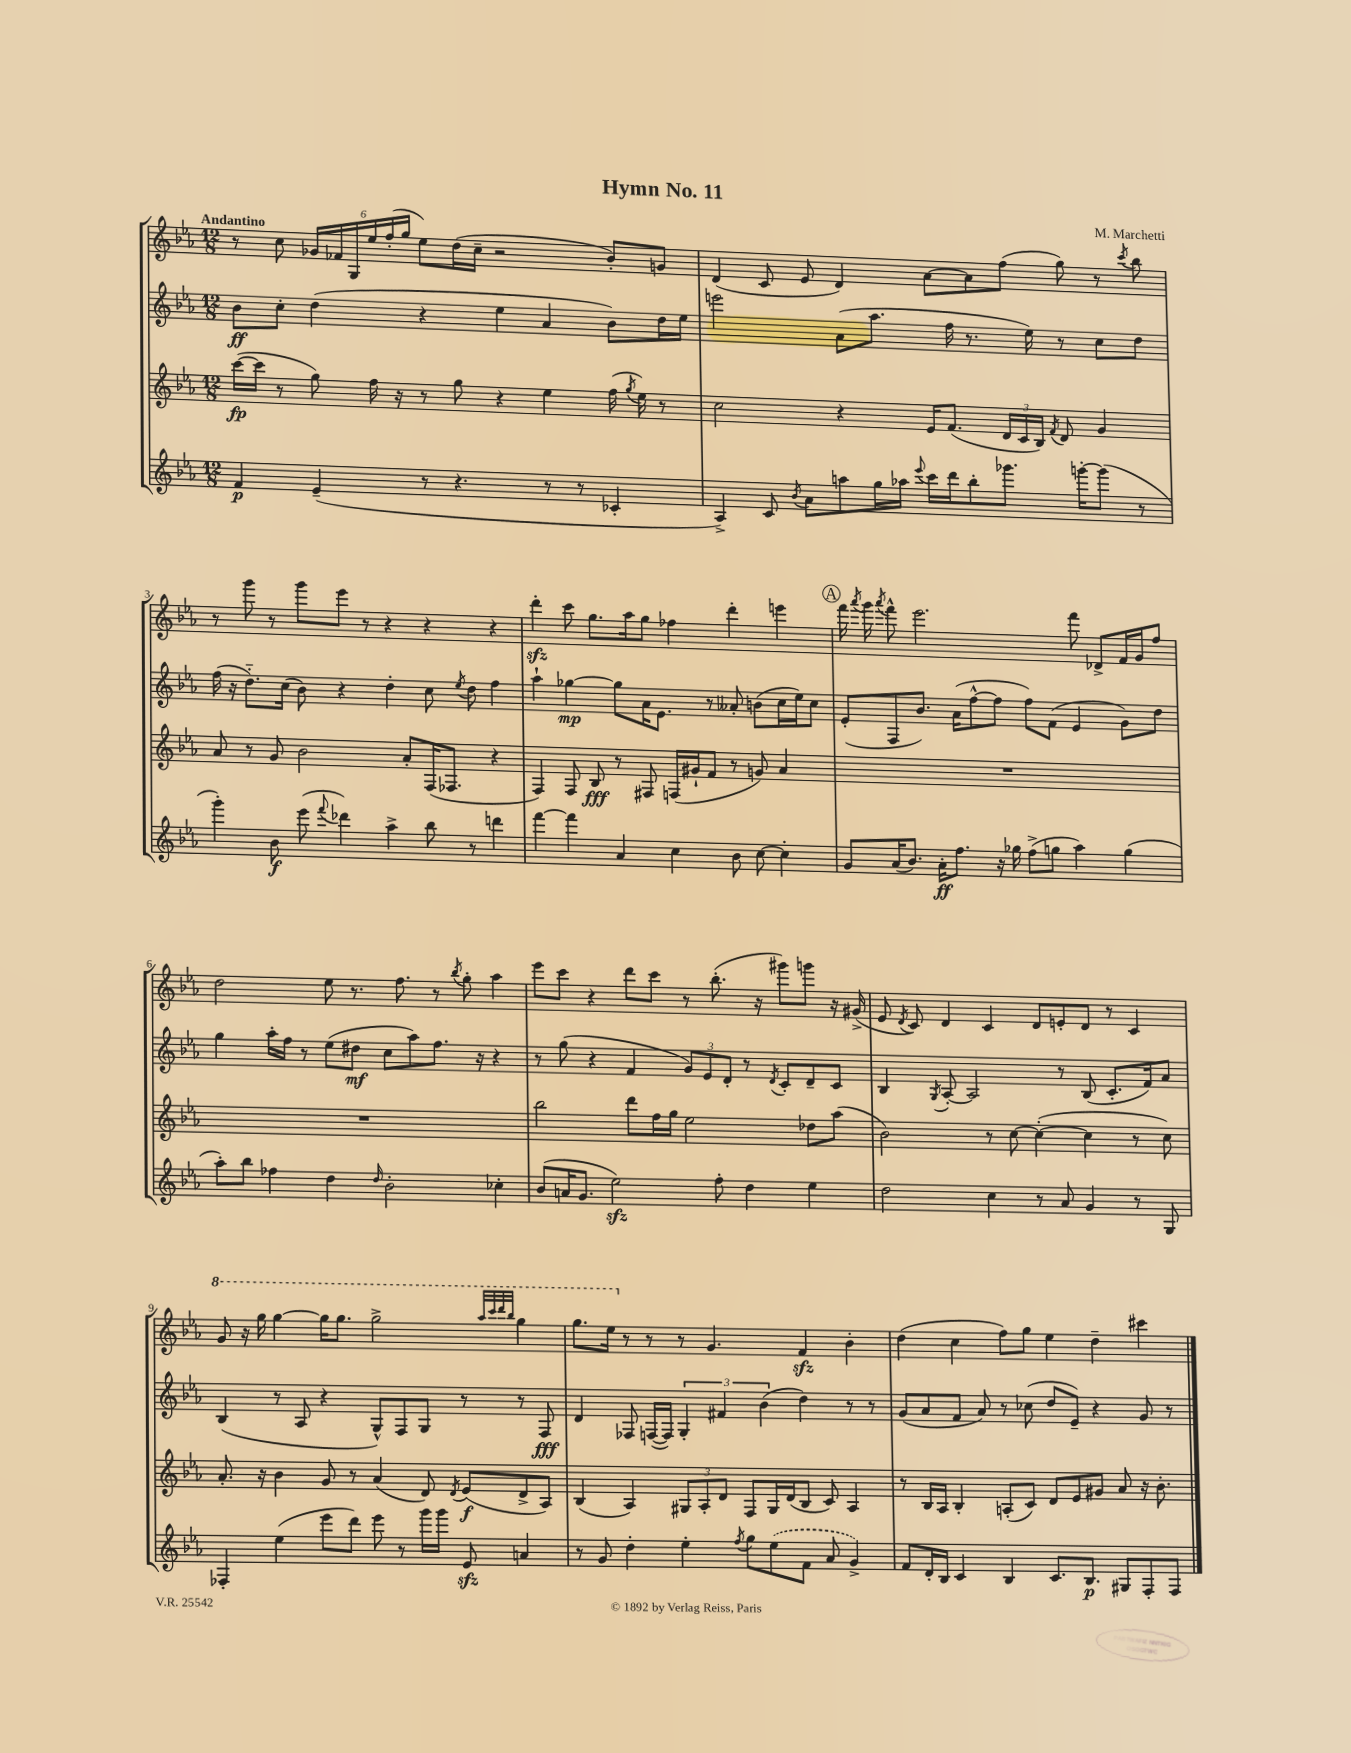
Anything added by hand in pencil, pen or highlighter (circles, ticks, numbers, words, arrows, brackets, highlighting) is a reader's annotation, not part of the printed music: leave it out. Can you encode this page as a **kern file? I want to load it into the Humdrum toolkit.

**kern	**kern	**kern	**kern
*staff4	*staff3	*staff2	*staff1
*clefG2	*clefG2	*clefG2	*clefG2
*k[b-e-a-]	*k[b-e-a-]	*k[b-e-a-]	*k[b-e-a-]
*M12/8	*M12/8	*M12/8	*M12/8
4f/	([16ccc\LL	8b-\L	8r
.	16ccc\]JJ	.	.
.	8r	8cc'\J	8cc\
(4e-~/	8gg\)	(4dd\	24g-/LL
.	.	.	24f-/
.	.	.	24G/
.	16ff\	.	24ee-/
.	.	.	(24ff'/
.	16r	.	.
.	.	.	24gg/JJ
8r	8r	4r	8ee-\L)
4.r	8gg\	.	(16dd\L
.	.	.	16cc~\JJ
.	4r	4ee-\	2r
8r	4ee-\	4a-/	.
8r	.	.	.
4c-'/	(16ff\	8b-\L)	8b-'/L)
.	8qgg/	.	.
.	16ee-\)	.	.
.	8r	16dd\L	8g/J
.	.	16ee-\JJ	.
=	=	=	=
4A-^/)	2cc\	2eee\	(4d/
8c/	.	.	8c/
8qb-/	.	.	.
8a-\L	.	.	8e-/
8aa\	4r	(8a-\L	4d/)
16gg\L	.	8.aa-\J	.
16aa-\JJ	.	.	.
8qqeee-/	.	.	.
16ccc\LL	16e-/LK	.	[8a-\L
16ddd\J	(8.f/J	16ff\	.
8bb-'\	.	8.r	8a-\]
8.ggg-\J	24d/LL	.	(8ff\J
.	24c/	.	.
.	.	16ee-\)	.
.	24B-/JJ)	.	.
.	8qf/	.	.
.	8d/	8r	8gg\)
[16ggg'\LK	.	.	.
(8ggg\]J	4g/	8cc\L	8r
.	.	.	8qccc/
8r	.	8dd\J	8bb-\
=	=	=	=
4ggg'\)	8a-/	(16ff\	8r
.	.	16r	.
.	8r	8.dd'~\L)	8ggg\
8b-\	8g/	.	8r
.	.	(16cc\Jk	.
(8eee-\	2b-\	8b-\)	8ggg\L
8qqfff/	.	.	.
4ddd-\)	.	4r	8eee-\J
.	.	.	8r
4aa-^\	.	4dd'\	4r
.	8a-'/L	.	.
8bb-\	(16F/K	8cc\	4r
.	8.F-/J	.	.
.	.	8qee-/	.
8r	.	8dd\	.
4ddd\	4r	4ff\	4r
=	=	=	=
[4fff\	4F/)	4aa-`\	4ddd'\
4fff\]	8F/	[4gg-\	8ccc\
.	8B-/	.	8.gg\L
4a-/	8r	8gg-\]L	.
.	.	.	16aa-\k
.	8F#/	16a-\K	8gg\J
.	.	8.e-\J	.
4cc\	(16F/LL	.	4ff-\
.	16g#`/J	.	.
.	8f/J	8r	.
8b-\	8r	8a--'/	4ddd'\
[8cc\	8g/)	(8b\L	.
4cc'\]	4a-/	16cc\L	4eee\
.	.	16ee-\J)	.
.	.	8cc\J	.
=	=	=	=
8g/L	1.r	(8e-'/L	16fff\
.	.	.	8qaaa-/
.	.	.	16ggg\
.	.	.	8qaaa-/
(16a-/K	.	8F/	8fff^^\
8.b-/J)	.	.	.
.	.	8.b-/J)	2.eee-\
16a-'\LK	.	.	.
8.ff\J	.	(16a-\LK	.
.	.	[8ff^^\	.
16r	.	8ff\]J	.
16gg-\	.	.	.
(8ff^\L	.	8ff\L)	.
8gg\J	.	(8f\J	.
4aa-\)	.	4e-/	8fff\
.	.	.	8d-^/L
(4gg\	.	8g\L)	16f/L
.	.	.	16g/J
.	.	8dd\J	8ff/J
=	=	=	=
8aa-'\L)	1.r	4gg\	2dd\
8bb-\J	.	.	.
4ff-\	.	16aa-'\LL	.
.	.	16ff\JJ	.
.	.	8r	.
4dd\	.	(8ee-\L	8ee-\
.	.	8dd#\J	8.r
16qqdd/	.	.	.
2b-'\	.	8cc\L	.
.	.	.	8.ff\
.	.	8aa-\)	.
.	.	8.ff\J	8r
.	.	.	8qbb-/
.	.	.	8gg'\
.	.	16r	.
4cc-'\	.	4r	4aa-\
=	=	=	=
(8b-/L	2bb-\	8r	8eee-\L
16a/K	.	(8gg\	8ccc\J
8.g/J	.	.	.
.	.	4r	4r
2ee-\)	.	.	.
.	8ddd\L	4f/	8ddd\L
.	16ff\L	.	8ccc\J
.	16gg\JJ	.	.
.	2ee-\	12g/L)	8r
.	.	12e-/	.
8ff'\	.	.	(8.bb-'\
.	.	12d'/J	.
4dd\	.	8r	.
.	.	.	16r
.	.	8qd/	.
.	.	8c'/L	8ggg#\L)
4ee-\	8dd-\L	8d~/	8ggg\J
.	(8aa-\J	8c/J	16r
.	.	.	(16g#^/
=	=	=	=
2dd\	2b-\)	4B-/	8e-/
.	.	.	8qd/
.	.	.	8c/)
.	.	8qG/	.
.	.	[8A-'/	4d/
.	.	2A-/]	.
4cc\	8r	.	4c/
.	[8cc\	.	.
8r	(4cc'\_	.	8d/L
8a-/	.	8r	8e'/
4g/	4cc\]	(8B-/	8d/J
.	.	8.c'/L	8r
8r	8r	.	4c/
.	.	16f/k)	.
8G/	8cc\)	8a-/J	.
=	=	=	=
4F-'/	8.a-'/	(4B-/	8gg/
.	.	.	16r
.	16r	.	16ggg\
(4ee-\	4b-\	8r	[4ggg\
.	.	8A-/	.
8eee-\L	8g/	4r	16ggg\]LK
.	.	.	8.ggg\J
8ddd\J)	8r	.	.
8eee-\	(4a-/	8G^^/L)	2ggg^\
8r	.	8F/	.
16ggg\LL	8d/)	8G/J	.
16ggg\JJ	.	.	.
.	8qd/	.	.
8e-/	(8e-/L	8r	.
.	.	.	32qqaaa-/LLL
.	.	.	32qqcccc/
.	.	.	32qqdddd/
.	.	.	32qqbbb-/JJJ
4a/	8d^/	8r	4ggg\
.	8A-/J)	8F/	.
=	=	=	=
8r	(4B-/	4d/	8.ggg\L
8g/	.	.	.
.	.	.	16eee-\Jk
4dd'\	4A-/)	8F-/	8r
.	.	([16F/LL	8r
.	.	16F/]JJ)	.
4ee-'\	12G#/L	6G'/	8r
.	12A-'/	.	.
.	.	.	4.g/
.	12d/J	6f#/	.
8qff/	.	.	.
8gg\L	8F/L	.	.
.	.	(6b-\	.
(8ee-\	16G#/L	.	.
.	(16d/J	.	.
8f\J	8B-/J	4dd\)	4f/
8a-/	8c/)	.	.
4g^/)	4A-/	8r	4b-'\
.	.	8r	.
=	=	=	=
8f/L	8r	(8g/L	(4dd\
16d'/L	16B-/LL	8a-/	.
16B-/JJ	16A-/JJ	.	.
4c/	4B-'/	8f/J	4cc\
.	.	8a-/)	.
4B-/	(8A'/L	8r	8ff\L)
.	8c/J)	(8cc-\	8gg\J
8.c/L	8d/L	8dd/L	4ee-\
.	8e-/	8e-~/J)	.
8.B-/J	.	.	.
.	8g#/J	4r	4dd~\
8G#/L	8a-/	.	.
8F'/	16r	8g/	4ccc#\
.	8.b-'\	.	.
8F/J	.	8r	.
==	==	==	==
*-	*-	*-	*-
